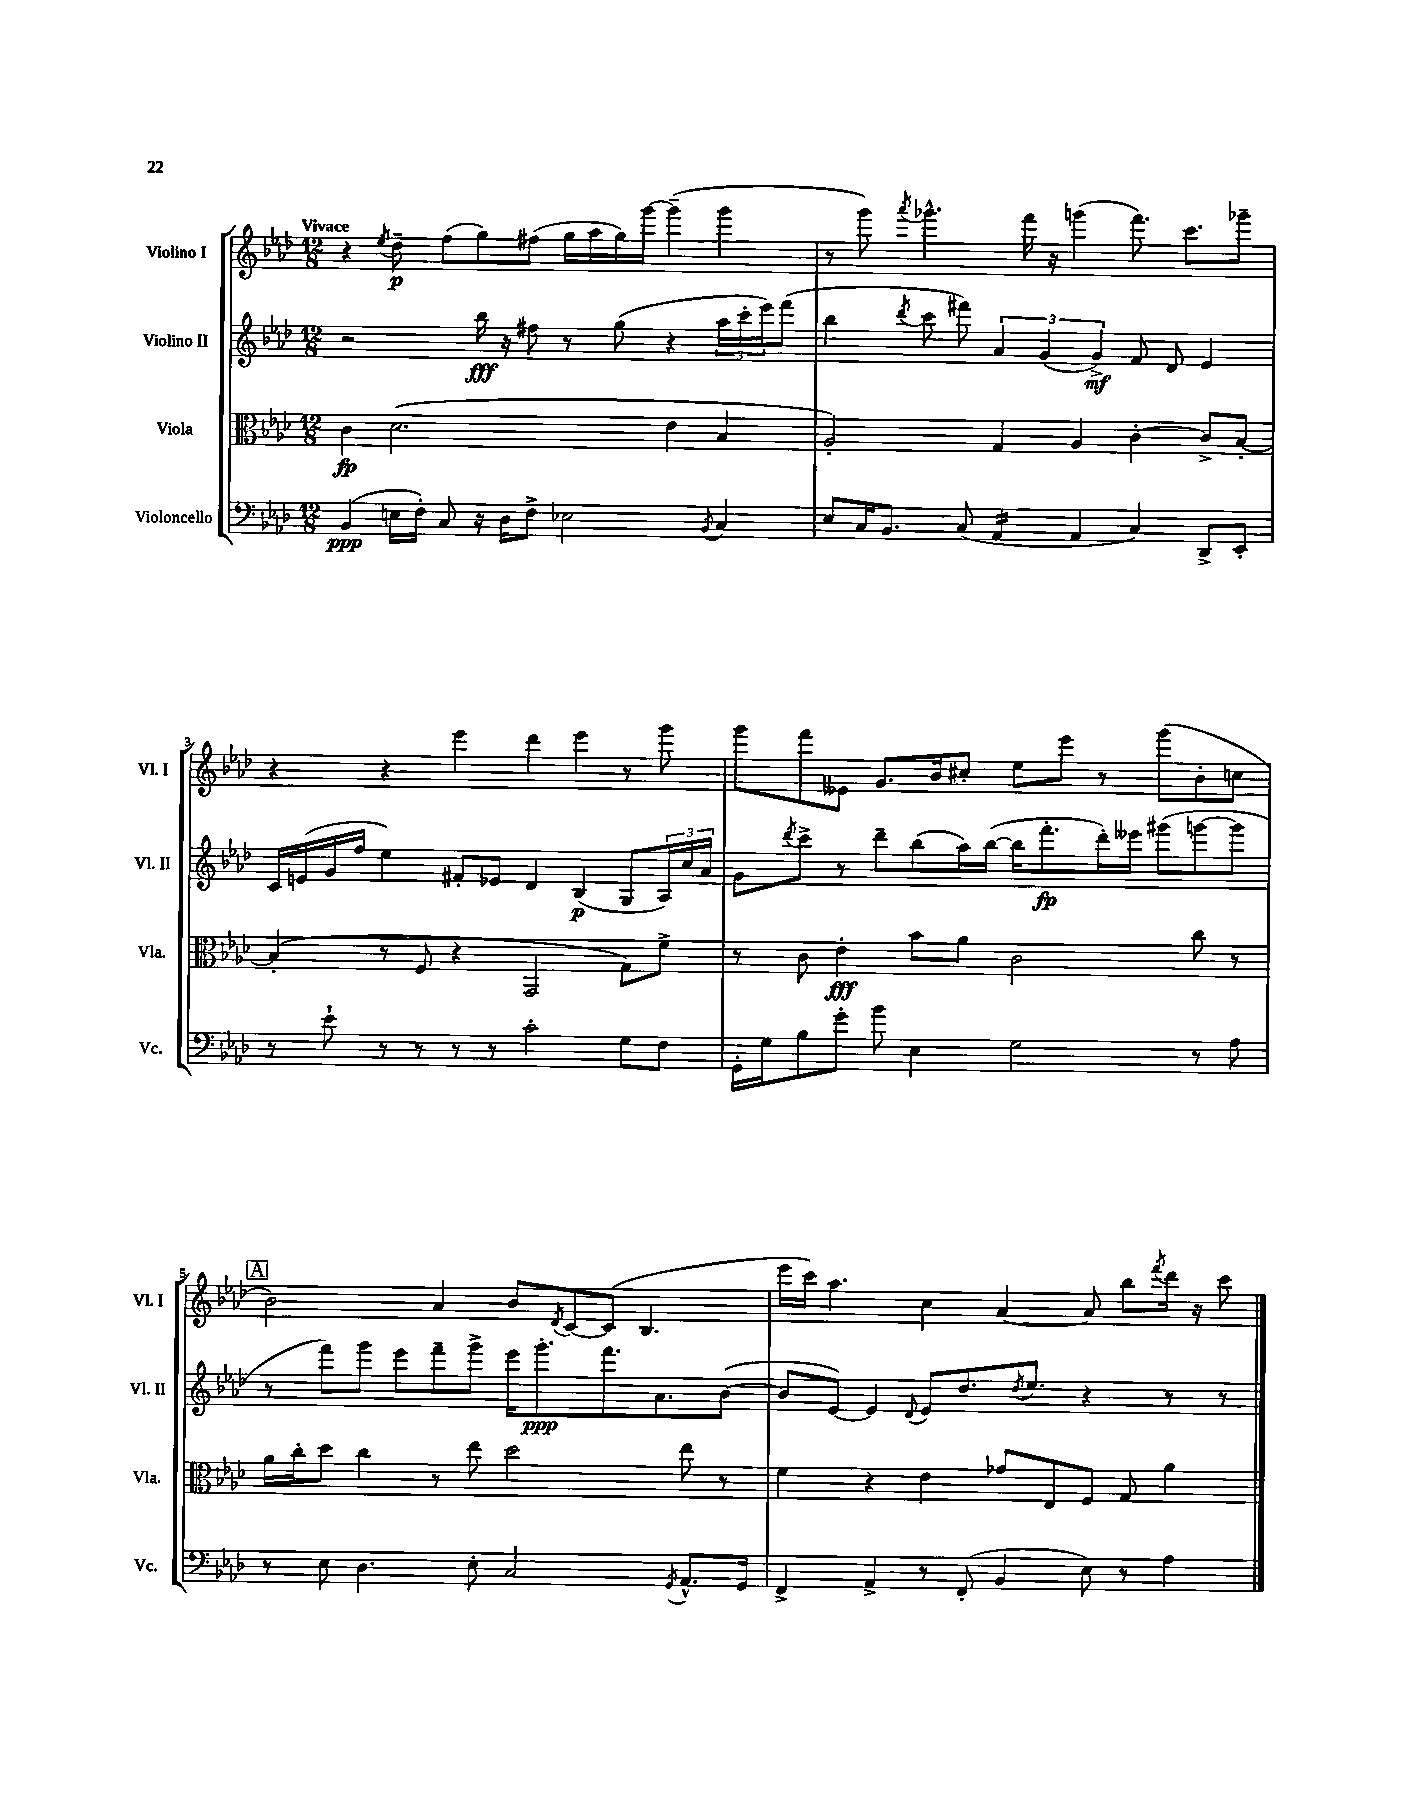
<<
\new StaffGroup <<
\new Staff = "s0" \with { instrumentName = "Violino I" shortInstrumentName = "Vl. I" } {
    \clef treble \key aes \major \numericTimeSignature \time 12/8 \tempo "Vivace"
    r4 \acciaccatura { ees''8 } des''8--\p f''8( g''8) fis''8( g''16 aes''16 g''16) g'''16~ g'''4--( g'''4 |
    r8 g'''8) \acciaccatura { aes'''8 } ges'''4.-^ f'''16 r16 g'''4( f'''8.) c'''8. ges'''8-- |
    r4 r4 ees'''4 des'''4 ees'''4 r8 g'''8 |
    g'''8 f'''8 eeses'8 g'8. bes'16 cis''8-. ees''8 ees'''8 r8 g'''8( bes'8-. c''8 |
    \mark \markup { \box "A" } bes'2) aes'4 bes'8 \acciaccatura { des'8 } c'8~ c'8( bes4. |
    ees'''16 c'''16) aes''4. c''4 aes'4~ aes'8 bes''8 \acciaccatura { f'''8 } des'''16 r16 c'''8 \bar "|." |
}
\new Staff = "s1" \with { instrumentName = "Violino II" shortInstrumentName = "Vl. II" } {
    \clef treble \key aes \major \numericTimeSignature \time 12/8
    r2 bes''16\fff r16 fis''8 r8 g''8( r4 \tuplet 3/2 { aes''16 c'''16-. ees'''16) } f'''8( |
    bes''4 \acciaccatura { des'''8 } c'''8 fis'''8) \tuplet 3/2 { aes'4 g'4( g'4->\mf) } f'8 des'8 ees'4 |
    c'16 e'16( g'16 f''16 ees''4) fis'8-. ees'8 des'4 bes4\p( g8 \tuplet 3/2 { aes16) c''16 aes'16 } |
    g'8 \acciaccatura { des'''8 } c'''8-> r8 des'''8-- bes''8( aes''16) bes''16~( bes''16 f'''8.-.\fp des'''16-.) eeses'''16 gis'''8( g'''8~ g'''8 |
    \mark \markup { \box "A" } r8 f'''8) g'''8 ees'''8 f'''8-- g'''8-> ees'''16 g'''8.-.\ppp f'''8. aes'8. bes'8~( |
    bes'8 ees'8~) ees'4 \appoggiatura { des'8 } ees'8 des''8. \acciaccatura { des''8 } ees''8. r4 r8 r8 \bar "|." |
}
\new Staff = "s2" \with { instrumentName = "Viola" shortInstrumentName = "Vla." } {
    \clef alto \key aes \major \numericTimeSignature \time 12/8
    c'4\fp des'2.( ees'4 bes4 |
    aes2-.) g4 aes4 c'4~-. c'8-> bes8~-. |
    bes4-.( r8 f8 r4 g,2 g8) f'8-> |
    r8 c'8 ees'4-.\fff bes'8 aes'8 c'2 c''8 r8 |
    \mark \markup { \box "A" } aes'16 c''16-. des''8 c''4 r8 ees''8 des''2 ees''8 r8 |
    f'4 r4 ees'4 ges'8 ees8 f8 g8 aes'4 \bar "|." |
}
\new Staff = "s3" \with { instrumentName = "Violoncello" shortInstrumentName = "Vc." } {
    \clef bass \key aes \major \numericTimeSignature \time 12/8
    bes,4\ppp( e16 f16-.) c8 r16 des16 f8-> ees2 \acciaccatura { bes,8 } c4 |
    ees8 c16 bes,8. c8( aes,4:16 aes,4 c4) des,8-> ees,8-. |
    r8 ees'8-! r8 r8 r8 r8 c'2-. g8 f8 |
    g,16-. g16 bes8 g'8-. bes'8 ees4 g2 r8 aes8 |
    \mark \markup { \box "A" } r8 ees8 des4. ees8-. c2 \acciaccatura { g,8 } aes,8.-^ g,16 |
    f,4-> aes,4-> r8 f,8-.( bes,4 ees8) r8 aes4 \bar "|." |
}
>>
>>
